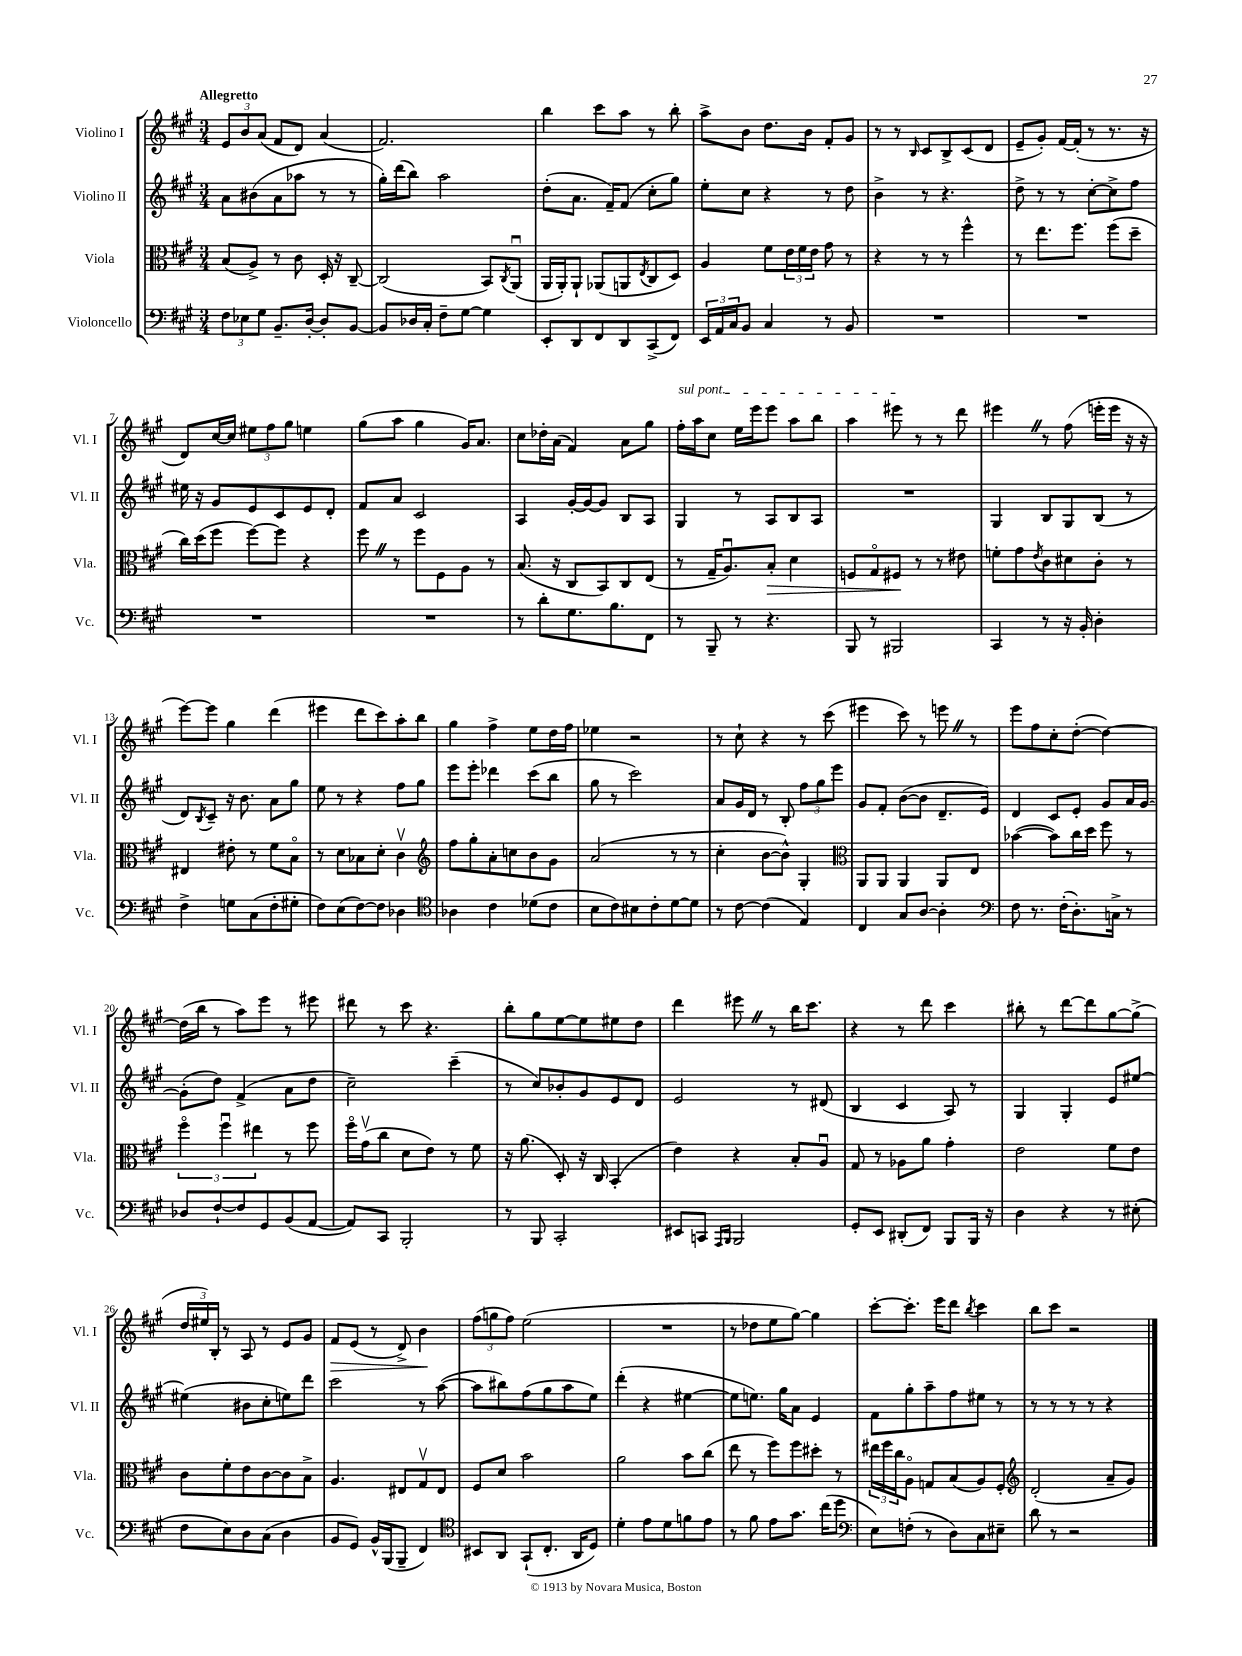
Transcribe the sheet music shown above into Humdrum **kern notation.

**kern	**kern	**kern	**kern
*staff4	*staff3	*staff2	*staff1
*clefF4	*clefC3	*clefG2	*clefG2
*k[f#c#g#]	*k[f#c#g#]	*k[f#c#g#]	*k[f#c#g#]
*M3/4	*M3/4	*M3/4	*M3/4
12F#	(8B	8a	12e
12E-	.	.	12b
.	8A^)	(8b#	.
12G#	.	.	(12a
8.BB~	8r	8a	8f#
.	8c#	8aa-	8d)
[16D'	.	.	.
8D']	16D'	8r	(4a
.	16r	.	.
[8BB	[8C#~	8r	.
=	=	=	=
8BB]	(2C#]	16gg#')	2.f#)
.	.	(16ddd	.
16D-	.	8bb)	.
16C#'	.	.	.
8F#~	.	2aa	.
[8G#	.	.	.
4G#]	8BB)	.	.
.	8qC#	.	.
.	(8AAu	.	.
=	=	=	=
8EE'	16AA	(8dd'	4bb
.	16AA')	.	.
8DD	8AA`	8.a	.
8FF#	(8AA-	.	8ccc#
.	.	16f#~)	.
8DD	8AA	(8f#	8aa
.	8qE	.	.
(8CC#^	8C#	8cc#'	8r
8FF#)	8D)	8gg#)	8bb'
=	=	=	=
24EE	4A	8ee'	8aa^
24AA	.	.	.
24C#	.	.	.
8BB	.	8cc#	8b
4C#	8f#	4r	8.dd
.	24e	.	.
.	24f#	.	.
.	.	.	16b
.	24e	.	.
8r	8g#	8r	8f#'
8BB	8r	8dd	8g#
=	=	=	=
2.r	4r	4b^	8r
.	.	.	8r
.	.	.	16qqB
.	8r	8r	8c#
.	8r	4.r	8B^
.	4ff#^^	.	(8c#
.	.	.	8d
=	=	=	=
2.r	8r	8dd^	8e~
.	8.ee	8r	8g#')
.	.	8r	[16f#
.	8.ff#	.	(16f#']
.	.	[8cc#'	8r
.	(8ff#	8cc#^]	8.r
.	8dd~	8ff#	.
.	.	.	16r
=	=	=	=
2.r	16cc#)	16ee#	8d)
.	(16dd	16r	.
.	8ff#	8g#	[16cc#
.	.	.	16cc#]
.	[8ff#)	8e	12ee#
.	.	.	12ff#
.	8ff#]	8c#	.
.	.	.	12gg#
.	4r	8e	4ee
.	.	8d'	.
=	=	=	=
2.r	8ff#	8f#	(8gg#
.	8r	8a	8aa
.	8ff#	2c#	4gg#
.	8F#	.	.
.	8A	.	16g#)
.	.	.	8.a
.	8r	.	.
=	=	=	=
8r	(8.B	4A	8cc#
8d'	.	.	16dd-'
.	16r	.	(16a
8.G#	8C#	[16g#'	4f#)
.	.	16g#_	.
.	8BB)	8g#]	.
8.B	.	.	.
.	8C#	8B	8a
8FF#	(8E	8A	8gg#
=	=	=	=
8r	8r	4G#	16ff#'
.	.	.	16aa
8BBB~	16G#~	.	8cc#
.	8.Au)	.	.
8r	.	8r	16ee
.	.	.	16eee
4.r	8B'	8A	8eee
.	4d	8B	8aa
.	.	8A	8bb
=	=	=	=
8BBB	8F	2.r	4aa
8r	8G#o	.	.
2BBB#	8F#	.	8eee#
.	8r	.	8r
.	8r	.	8r
.	8e#	.	8ddd
=	=	=	=
4CC#	8f'	4G#	4eee#
.	8g#	.	.
.	8qe	.	.
8r	8c#	8B	8r
16r	8d#	8G#	(8ff#
16BB'	.	.	.
4D'	8c#'	(8B	16eee'
.	.	.	16eee
.	8r	8r	16r
.	.	.	16r
=	=	=	=
4F#^	4E#	8d)	[8eee)
.	.	8qB	.
.	.	8c#~	8eee]
8G	8e#'	16r	4gg#
.	.	8.b	.
(8C#	8r	.	.
8F#'	8f#	8a	(4ddd
8G#'	8Bo	8gg#	.
=	=	=	=
8F#)	8r	8ee	4eee#
(8E	8d	8r	.
[8F#)	8B-	4r	8ddd
8F#]	8d'	.	8ccc#)
4D-	4c#v	8ff#	8aa'
.	.	8gg#	8bb
=	=	=	=
*clefC4	*clefG2	*	*
4A-	8ff#	8eee	4gg#
.	8gg#'	8eee'	.
4c#	8a'	4ddd-	4ff#^
.	8cc	.	.
(8d-	8b	(8ccc#	8ee
8c#	8g#	8bb	16dd
.	.	.	16ff#
=	=	=	=
8B	(2a	8gg#	4ee-
8c#)	.	8r	.
8B#	.	2ccc#)	2r
8c#'	.	.	.
[8d	8r	.	.
8d]	8r	.	.
=	=	=	=
8r	4cc#'	8a	8r
[8c#	.	16g#	8cc#`
.	.	16d	.
(4c#]	[8b	8r	4r
.	8b^^])	8B'	.
4E)	4G#'	12ff#	8r
.	.	12gg#	.
.	.	.	(8ccc#
.	.	12eee	.
=	=	=	=
*	*clefC3	*	*
4C#	8AA	8g#	4eee#
.	8AA	8f#'	.
8G#	4AA	([8b	8ccc#)
[8A	.	8b]	8r
4A']	8AA	8.d~	8eee
.	8E	.	8r
.	.	16e)	.
=	=	=	=
*clefF4	*	*	*
8F#	([4b-	4d	8eee
8.r	.	.	8ff#
.	8b-])	8c#	8cc#'
(16F#'	.	.	.
8.D')	16cc#	8e'	([8dd'
.	16dd	.	.
.	8ff#	8g#	4dd_)
16C^	.	.	.
8r	8r	16a	.
.	.	[16g#	.
=	=	=	=
8D-	6ff#o	(8g#']	(16dd]
.	.	.	16bb
[8F#`	.	8dd)	8r
.	6ff#u	.	.
8F#]	.	(4f#^	8aa)
.	6ee#	.	.
8GG#	.	.	8eee
(8BB	8r	8a	8r
[8AA	8ff#	8dd	8eee#
=	=	=	=
8AA])	16ff#o	2cc#~)	8ddd#
.	(16g#v	.	.
8CC#	8cc#	.	8r
2BBB'	8d	.	8ccc#
.	8e)	.	4.r
.	8r	(4ccc#~	.
.	8f#	.	.
=	=	=	=
8r	16r	8r	8bb'
.	(8.a	.	.
8BBB	.	8cc#)	8gg#
2CC#'	8D')	8b-'	[8ee
.	16r	8g#	8ee]
.	16C#	.	.
.	(4BB'	8e	8ee#
.	.	8d	8dd
=	=	=	=
8EE#	4e)	2e	4ddd
8CC	.	.	.
16qqAAA	.	.	.
16qqBBB	.	.	.
2BBB	4r	.	8eee#
.	.	.	8r
.	8B'	8r	16bb
.	.	.	8.ccc#
.	8Au	(8d#	.
=	=	=	=
8GG#'	8G#	4B	4r
8EE	8r	.	.
(8DD#'	8A-	4c#	8r
8FF#)	8a	.	8ddd
8BBB	4g#'	8A)	4ccc#
16BBB	.	8r	.
16r	.	.	.
=	=	=	=
4D	2e	4G#	8bb#'
.	.	.	8r
4r	.	4G#'	[8ddd
.	.	.	8ddd]
8r	8f#	8e	[8gg#
(8E#'	8e	[8ee#	(8gg#^]
=	=	=	=
8F#	8c#	(4ee#]	24dd
.	.	.	24ee#)
.	.	.	24B'
8E)	8f#'	.	8r
8D	8e	8b#	8A
(8C#	[8c#	8cc#'	8r
4D	8c#]	8ee)	8e
.	8B^	8ddd	8g#
=	=	=	=
8BB	4.A	2ccc#	8f#
8GG#)	.	.	(8e
16BB^^	.	.	8r
(16BBB	.	.	.
8BBB~	8E#	.	8d^)
4FF#)	8G#v	8r	4b
.	8E#	([8aa	.
=	=	=	=
*clefC4	*	*	*
8BB#	8F#	8aa]	(12ff#
.	.	.	12gg
8AA	8d	8bb#)	.
.	.	.	12ff#)
(8GG#`	2b	(8ff#	(2ee
8.C#'	.	8gg#	.
.	.	8aa	.
16AA	.	.	.
8D)	.	8ee)	.
=	=	=	=
4d'	2a	(4ddd'	2.r
8e	.	4r	.
8d	.	.	.
8f	8b	[4ee#	.
8e	(8cc#	.	.
=	=	=	=
8r	8ee	8ee#]	8r
8f#	8r	8.ee)	8dd-
8e	8ff#)	.	8ee
.	.	16gg#	.
8.g#	8ff#	8a	[8gg#)
.	8dd#'	4e	4gg#]
(16cc#	.	.	.
8dd	8r	.	.
=	=	=	=
*clefF4	*	*	*
8E)	24ee#	8f#	[8ccc#'
.	24ff#	.	.
.	24cc#	.	.
(8F'	8Ao	8gg#'	8.ccc#']
8r	8G	8aa~	.
.	.	.	16eee
8D)	(8B	8ff#	8ddd
.	.	.	8qbb
8C#	8A)	8ee#	4ccc#
8E#~	8F#'	8r	.
=	=	=	=
*	*clefG2	*	*
8d	(2d'	8r	8bb
8r	.	8r	8ccc#
2r	.	8r	2r
.	.	8r	.
.	8a~	4r	.
.	8g#)	.	.
==	==	==	==
*-	*-	*-	*-
